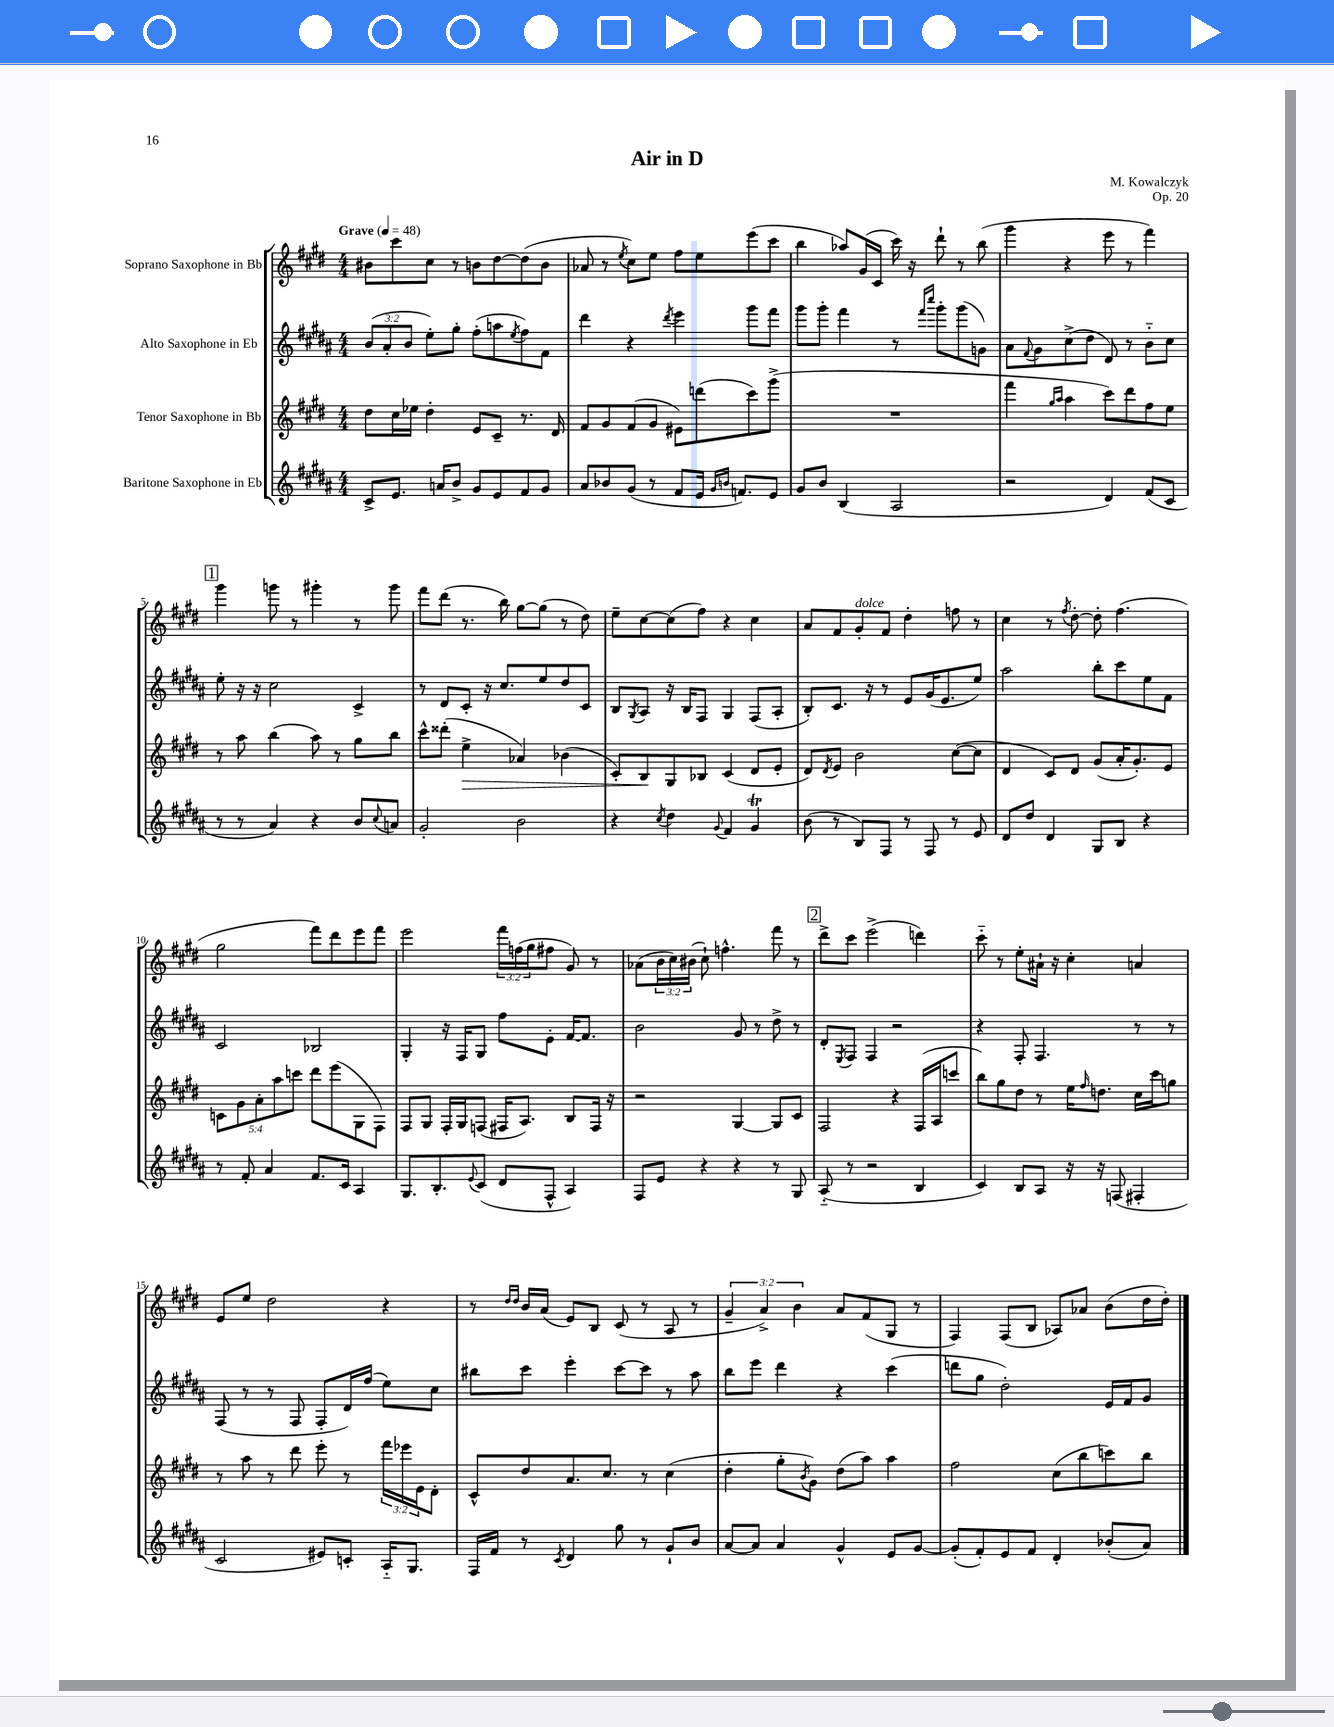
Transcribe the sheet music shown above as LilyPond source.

\header { title = "Air in D" composer = "M. Kowalczyk" opus = "Op. 20" }
<<
\new StaffGroup <<
\new Staff = "s0" \with { instrumentName = "Soprano Saxophone in Bb" } {
    \clef treble \key e \major \numericTimeSignature \time 4/4 \override Staff.TupletNumber.text = #tuplet-number::calc-fraction-text \tempo "Grave" 4 = 48
    bis'8 cis'''8 cis''8 r8 b'8 dis''8~ dis''8( b'8 |
    aes'8 r8 \acciaccatura { e''8 } cis''8) e''8 fis''8 e''8 e'''8( cis'''8 |
    b''4 aes''8) gis'16( cis'16 cis'''16) r16 dis'''8-! r8 b''8( |
    gis'''4 r4 e'''8 r8 fis'''4) |
    \mark \markup { \box "1" } gis'''4 g'''8 r8 gis'''4-. r8 gis'''8 |
    fis'''8 dis'''8( r8. b''16) gis''8~ gis''8( r8 dis''8) |
    e''8-- cis''8~ cis''8( fis''8) r4 cis''4 |
    a'8 fis'8 gis'8-.^\markup { \italic "dolce" } fis'8 dis''4-. f''8 r8 |
    cis''4 r8 \acciaccatura { fis''8 } dis''8~-. dis''8-. fis''4.( |
    gis''2 fis'''8) dis'''8 e'''8 fis'''8 |
    e'''2 \tuplet 3/2 { fis'''16 f''16( gis''16 } fis''8 gis'8) r8 |
    aes'8( \tuplet 3/2 { b'16 cis''16) bis'16( } cis''8-!) f''4.-^ fis'''8 r8 |
    \mark \markup { \box "2" } dis'''8-> cis'''8 e'''2->( d'''4) |
    cis'''8-_ r8 e''8-. ais'16-! r16 cis''4-. a'4 |
    e'8 e''8 dis''2 r4 |
    r8 \grace { dis''16 dis''16 } b'16 a'16( e'8) b8 cis'8( r8 a8 r8 |
    \tuplet 3/2 { gis'4-- a'4->) b'4 } a'8 fis'8( gis8 r8 |
    fis4) fis8( b8 aes8) aes'8 b'8( dis''16 dis''16-.) \bar "|." |
}
\new Staff = "s1" \with { instrumentName = "Alto Saxophone in Eb" } {
    \clef treble \key b \major \numericTimeSignature \time 4/4 \override Staff.TupletNumber.text = #tuplet-number::calc-fraction-text
    \tuplet 3/2 { b'8( ais'8-. b'8 } e''8-.) gis''8-. fis''8-.( a''8 \acciaccatura { e''8 } fis''8) fis'8 |
    dis'''4 r4 \acciaccatura { dis'''8 } e'''4 gis'''8 fis'''8 |
    gis'''8 gis'''8-. fis'''4 r8 \grace { fis'''16 cis''''16 } gis'''8-. gis'''8( g'8) |
    ais'8 \appoggiatura { fis'8 } gis'8 cis''8->( dis''8 dis'8) r8 b'8-_ cis''8 |
    \mark \markup { \box "1" } e''8-. r16 r16 cis''2 cis'4-> |
    r8 dis'8 cis'8-. r16 cis''8. e''8 dis''8 cis'8 |
    b8 \acciaccatura { gis8 } ais8 r16 b16 fis8 gis4 fis8( ais8-. |
    b8-.) cis'8. r16 r8 e'8 gis'16( e'8. e''8) |
    ais''2 b''8-. cis'''8 e''8 fis'8 |
    cis'2 bes2 |
    gis4-. r16 fis16 gis8 fis''8 e'8-. fis'16~ fis'8. |
    b'2 gis'8 r8 dis''8-> r8 |
    \mark \markup { \box "2" } dis'8-. \acciaccatura { e8 } fis8 fis4 r2 |
    r4 fis8-. fis4. r8 r8 |
    fis8( r8 r8 fis8 fis8-. dis'16) fis''16( e''8) cis''8 |
    bis''8 cis'''8 e'''4-. cis'''8~ cis'''8 r8 ais''8 |
    b''8 e'''8 dis'''4 r4 cis'''4( |
    d'''8 gis''8 dis''2-.) e'16 fis'16 gis'8 \bar "|." |
}
\new Staff = "s2" \with { instrumentName = "Tenor Saxophone in Bb" } {
    \clef treble \key e \major \numericTimeSignature \time 4/4 \override Staff.TupletNumber.text = #tuplet-number::calc-fraction-text
    dis''8 cis''16 ees''16 dis''4-. e'8 cis'8-- r8. dis'16 |
    fis'8 gis'8 fis'8( gis'8 eis'8) d'''8( cis'''8) gis'''8->( |
    R1 |
    fis'''4 \grace { gis''16 a''16 } a''4 cis'''8) dis'''8 fis''8 e''8 |
    \mark \markup { \box "1" } r8 a''8 b''4( a''8) r8 gis''8 b''8 |
    cis'''8-^ disis'''8-.( e''4->\> aes'4) bes'4( |
    cis'8-.) b8\! gis8 bes8 cis'4( dis'8 e'8-. |
    dis'8) \acciaccatura { dis'8 } e'8 b'2 cis''8~( cis''8 |
    dis'4 cis'8) dis'8 gis'8( a'16-. gis'8.-.) e'8 |
    \tuplet 5/4 { c'8 gis'8 a'8-. a''8 c'''8 } dis'''8 e'''8( gis8 fis8) |
    fis8 gis8 fis16-. gis16 f8( fis16 a8.) b8 fis16 r16 |
    r2 gis4~ gis8 cis'8 |
    \mark \markup { \box "2" } fis2 r4 fis16( a16 c'''8 |
    b''8) gis''8 dis''8 r8 e''16 \grace { fis''16 } d''8. cis''16 cis'''16 g''8 |
    r8 a''8 r8 dis'''8 e'''8-. r8 \tuplet 3/2 { fis'''16 ees'''16 e'16 } dis'8-. |
    cis'8-^ dis''8 a'8. cis''8. r8 cis''4( |
    dis''4-. gis''8-. \acciaccatura { b'8 } gis'8) dis''8( a''8) a''4 |
    fis''2 cis''8( b''8 c'''8) b''8 \bar "|." |
}
\new Staff = "s3" \with { instrumentName = "Baritone Saxophone in Eb" } {
    \clef treble \key b \major \numericTimeSignature \time 4/4
    cis'8-> e'8. a'16 b'8-> gis'8 e'8 fis'8 gis'8 |
    ais'8 bes'8 gis'8( r8 fis'8 e'16 \grace { gis'16 b'16 } f'8.) e'8 |
    gis'8 b'8 b4( ais2 |
    r2 dis'4) fis'8( cis'8 |
    \mark \markup { \box "1" } r8 r8 ais'4) r4 b'8 \appoggiatura { cis''8 } a'8 |
    gis'2-. b'2 |
    r4 \acciaccatura { cis''8 } dis''4 \appoggiatura { gis'8 } fis'4 gis'4\trill |
    b'8( r8 b8) fis8 r8 fis8 r8 e'8 |
    dis'8 dis''8 dis'4 gis8 b8 r4 |
    r8 fis'8-. ais'4 fis'8. cis'16 ais4 |
    gis8. b8.-. \appoggiatura { e'8 } cis'8( dis'8 fis8-^ ais4) |
    fis8 e'8 r4 r4 r8 gis8 |
    \mark \markup { \box "2" } ais8-_( r8 r2 b4 |
    cis'4) b8 ais8 r16 r16 f8( fis4-. |
    cis'2 eis'8) c'8-. ais16-_ gis8. |
    fis16 fis'16 r8 \acciaccatura { cis'8 } dis'4 gis''8 r8 gis'8-! b'8 |
    ais'8~ ais'8 ais'4 gis'4-^ e'8 gis'8~ |
    gis'8-.( fis'8-.) e'8 fis'8 dis'4-. bes'8-.( ais'8) \bar "|." |
}
>>
>>
